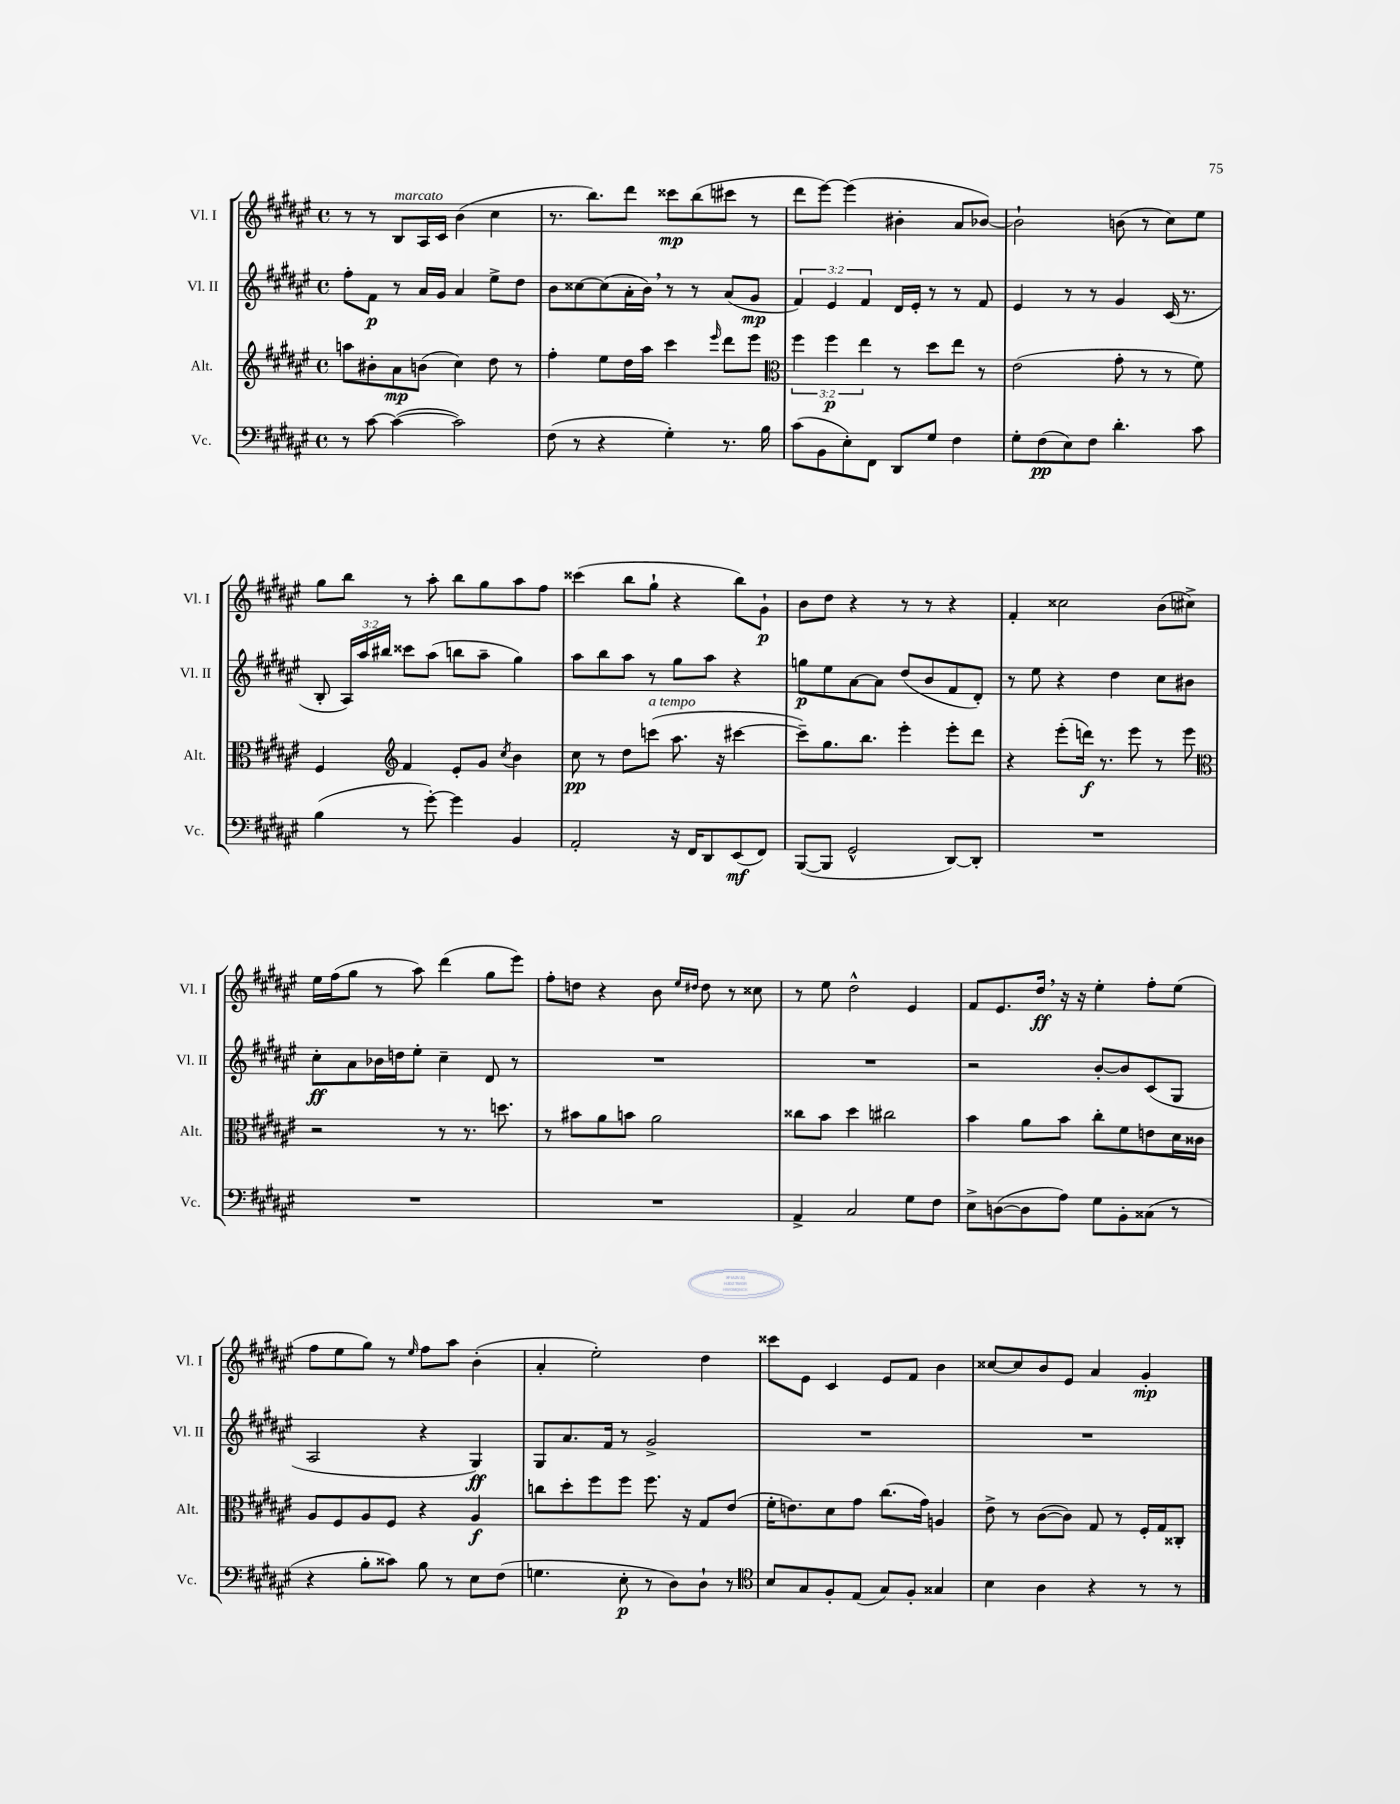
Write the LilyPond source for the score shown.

<<
\new StaffGroup <<
\new Staff = "s0" \with { instrumentName = "Vl. I" shortInstrumentName = "Vl. I" } {
    \clef treble \key fis \major \defaultTimeSignature \time 4/4
    \autoBeamOff r8 r8 b8[^\markup { \italic "marcato" } ais16 cis'16] b'4( cis''4 |
    r8. b''8.[) dis'''8] cisis'''8[\mp b''8( cis'''8] r8 |
    dis'''8[ eis'''8]~) eis'''4( bis'4-. ais'8[ bes'8]~) |
    bes'2-! b'8( r8 cis''8[) eis''8] |
    gis''8[ b''8] r8 ais''8-. b''8[ gis''8 ais''8 fis''8] |
    cisis'''4( b''8[ gis''8]-! r4 b''8[) gis'8]-!\p |
    b'8[ dis''8] r4 r8 r8 r4 |
    fis'4-. cisis''2 b'8[( cis''8]->) |
    eis''16[ fis''16( gis''8] r8 ais''8) dis'''4( gis''8[ eis'''8]) |
    fis''8[-. d''8] r4 b'8 \grace { eis''16[ dis''16] } dis''8 r8 cisis''8 |
    r8 eis''8 dis''2-^ eis'4 |
    fis'8[ eis'8. dis''16]\ff \breathe r16 r16 eis''4-. fis''8[-. eis''8]( |
    fis''8[ eis''8 gis''8]) r8 \grace { eis''16 } fis''8[ ais''8] b'4-.( |
    ais'4-. eis''2-.) dis''4 |
    cisis'''8[ eis'8] cis'4 eis'8[ fis'8] b'4 |
    cisis''8[~ cisis''8 b'8 eis'8] ais'4 gis'4-.\mp \bar "|." |
}
\new Staff = "s1" \with { instrumentName = "Vl. II" shortInstrumentName = "Vl. II" } {
    \clef treble \key fis \major \defaultTimeSignature \time 4/4 \override Staff.TupletNumber.text = #tuplet-number::calc-fraction-text
    \autoBeamOff fis''8[-. fis'8]\p r8 ais'16[ gis'16] ais'4 eis''8[-> dis''8] |
    b'8[ cisis''8~ cisis''8( ais'16-. b'16]) \breathe r8 r8 ais'8[( gis'8]\mp |
    \tuplet 3/2 { fis'4) eis'4 fis'4 } dis'16[ eis'16]-. r8 r8 fis'8 |
    eis'4 r8 r8 gis'4 cis'16( r8. |
    b8-. \tuplet 3/2 { ais16[) ais''16 bis''16] } cisis'''8[ ais''8]( b''8[ ais''8]-- gis''4) |
    ais''8[ b''8 ais''8] r8 gis''8[ ais''8] r4 |
    g''8[\p eis''8 ais'8~ ais'8] dis''8[( b'8 fis'8 dis'8]-.) |
    r8 eis''8 r4 dis''4 cis''8[ bis'8] |
    cis''8[-.\ff ais'8 bes'16 d''16 eis''8]-. cis''4-- dis'8 r8 |
    R1 |
    R1 |
    r2 b'8[~-. b'8 cis'8( gis8] |
    ais2 r4 gis4\ff) |
    gis8[ ais'8. fis'16] r8 gis'2-> |
    R1 |
    R1 \bar "|." |
}
\new Staff = "s2" \with { instrumentName = "Alt." shortInstrumentName = "Alt." } {
    \clef treble \key fis \major \defaultTimeSignature \time 4/4 \override Staff.TupletNumber.text = #tuplet-number::calc-fraction-text
    \autoBeamOff a''8[ bis'8-. ais'8\mp b'8]( cis''4) dis''8 r8 |
    fis''4-. eis''8[ dis''16 ais''16] cis'''4 \grace { eis'''16 } dis'''8[ eis'''8] |
    \clef alto \tuplet 3/2 { fis''4 fis''4\p eis''4 } r8 dis''8[ eis''8] r8 |
    eis'2( gis'8-. r8 r8 fis'8) |
    fis4 \clef treble fis'4 eis'8[-. gis'8] \acciaccatura { cis''8 } b'4 |
    cis''8\pp r8 dis''8[ c'''8]^\markup { \italic "a tempo" }( ais''8. r16 cis'''4~ |
    cis'''8[--) gis''8. b''8.] eis'''4-. eis'''8[-. dis'''8] |
    r4 eis'''8[-.( d'''16]\f) r8. eis'''8 r8 eis'''8 |
    \clef alto r2 r8 r8. d''8. |
    r8 bis'8[ ais'8 b'8] ais'2 |
    cisis''8[ b'8] dis''4 cis''2 |
    b'4 ais'8[ b'8] cis''8[-. fis'8 e'8 dis'16 cisis'16] |
    ais8[ fis8 ais8 fis8] r4 ais4\f |
    c''8[ dis''8-. fis''8 fis''8] fis''8. r16 gis8[ eis'8]( |
    fis'16[-. e'8.) dis'8 gis'8] cis''8.[( gis'16]) a4 |
    eis'8-> r8 cis'8[~( cis'8]) gis8 r8 fis16[-. gis16 cisis8]-. \bar "|." |
}
\new Staff = "s3" \with { instrumentName = "Vc." shortInstrumentName = "Vc." } {
    \clef bass \key fis \major \defaultTimeSignature \time 4/4
    \autoBeamOff r8 cis'8~ cis'4~( cis'2) |
    fis8( r8 r4 gis4-.) r8. b16 |
    cis'8[( b,8 eis8-.) fis,8] dis,8[ gis8] fis4 |
    gis8[-. fis8\pp( eis8) fis8] dis'4.-. cis'8 |
    b4( r8 gis'8~-.) gis'4 b,4 |
    ais,2-. r16 fis,16[ dis,8 eis,8\mf( fis,8]) |
    b,,8[~( b,,8] gis,2-^ dis,8[~) dis,8]-. |
    R1 |
    R1 |
    R1 |
    ais,4-> cis2 gis8[ fis8] |
    eis8[-> d8~( d8 ais8]) gis8[ b,8-. cisis8]( r8 |
    r4 b8[-. cisis'8]) b8 r8 eis8[ fis8]( |
    g4. eis8-.\p r8 dis8[) dis8]-! r8 |
    \clef tenor b8[ gis8 fis8-. eis8]( gis8[) fis8]-. gisis4 |
    b4 ais4 r4 r8 r8 \bar "|." |
}
>>
>>
\layout { \context { \Score \remove "Bar_number_engraver" } }
